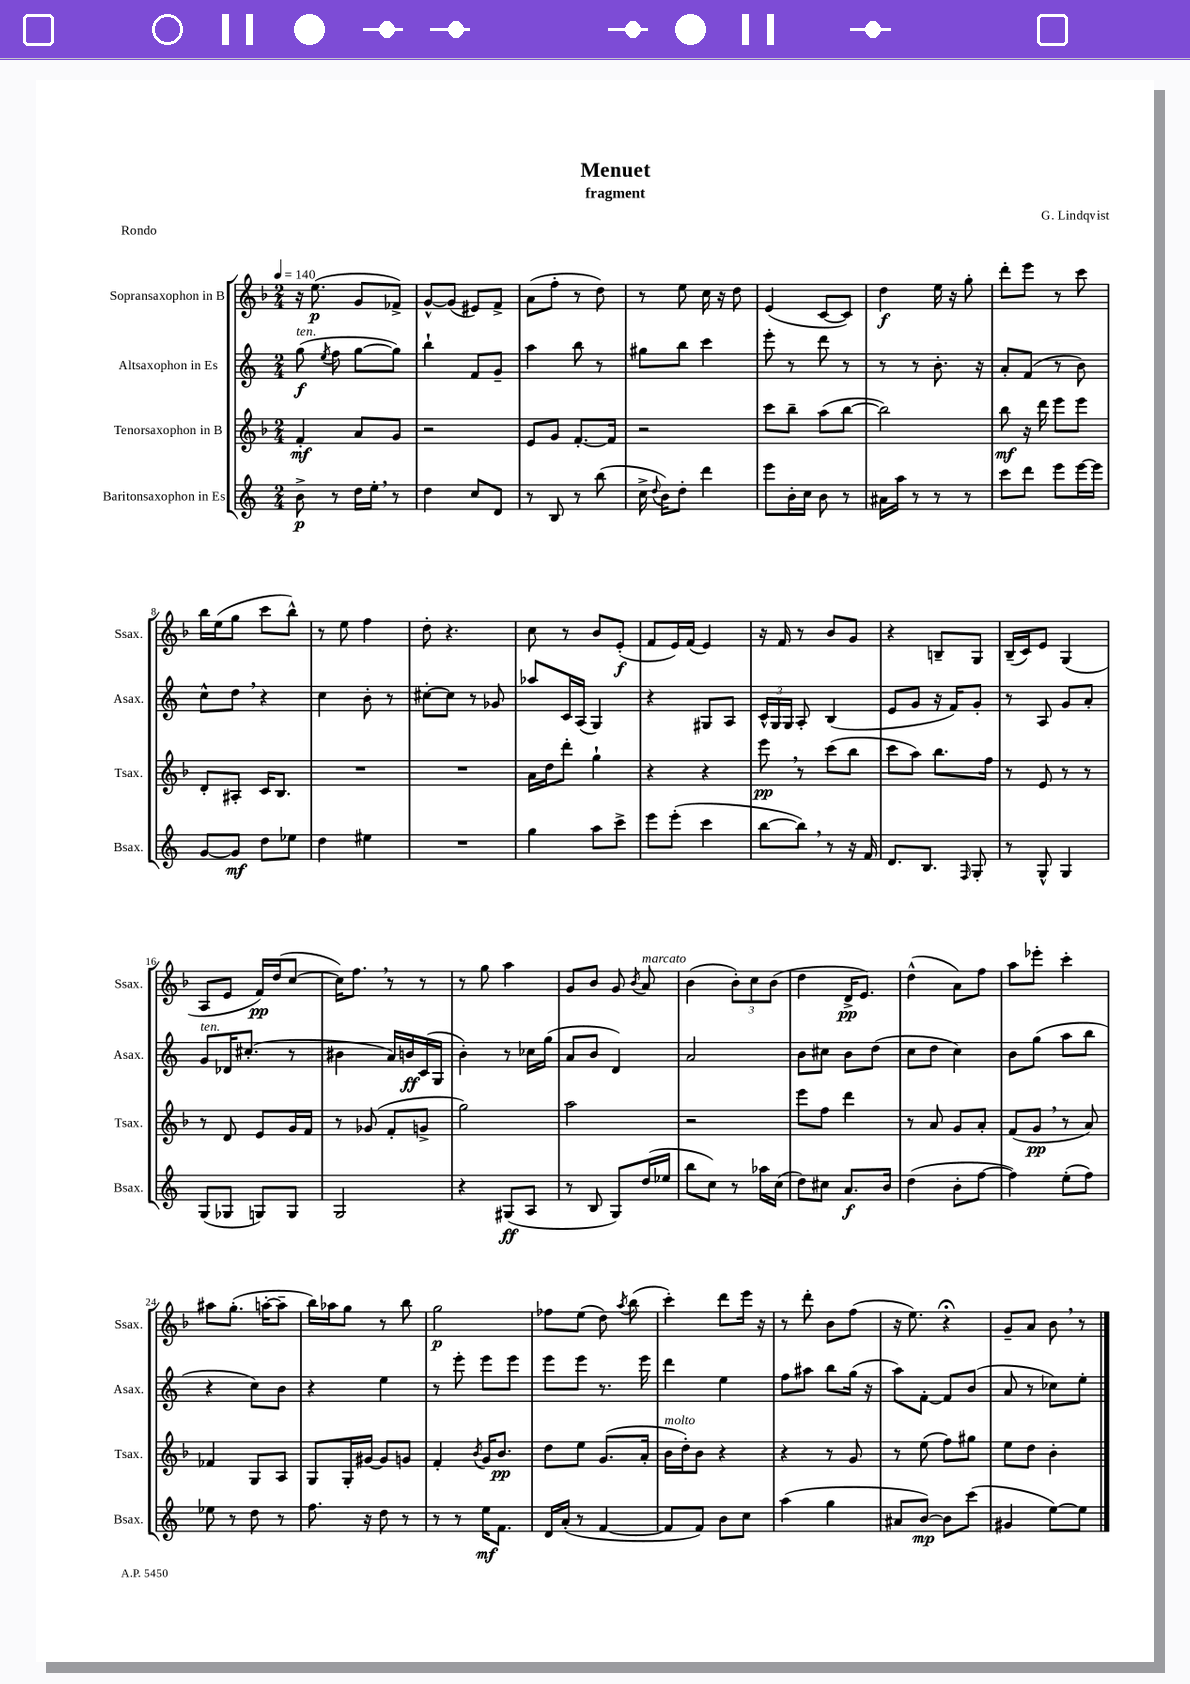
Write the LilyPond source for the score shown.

\header { title = "Menuet" composer = "G. Lindqvist" subtitle = "fragment" piece = "Rondo" }
<<
\new StaffGroup <<
\new Staff = "s0" \with { instrumentName = "Sopransaxophon in B" shortInstrumentName = "Ssax." } {
    \clef treble \key f \major \numericTimeSignature \time 2/4 \tempo 4 = 140
    \autoBeamOff r16 e''8.\p( g'8[ fes'8]->) |
    g'8[~-^ g'8]( eis'8[) f'8]-> |
    a'8[( f''8]-. r8 d''8) |
    r8 e''8 c''16 r16 d''8 |
    e'4( c'8[~ c'8]) |
    d''4\f e''16 r16 g''8-. |
    d'''8[-. e'''8] r8 c'''8 |
    bes''16[ e''16( g''8] c'''8[ bes''8]-^) |
    r8 e''8 f''4 |
    d''8-. r4. |
    c''8 r8 bes'8[ e'8]-.\f( |
    f'8[ e'16) f'16]( e'4) |
    r16 f'16 r8 bes'8[ g'8] |
    r4 b8[-- g8] |
    bes16[--( c'16) e'8] g4( |
    a8[ e'8] f'16[\pp) d''16( c''8]~ |
    c''16[) f''8.] \breathe r8 r8 |
    r8 g''8 a''4 |
    g'8[ bes'8] g'8 \acciaccatura { bes'8 } a'8^\markup { \italic "marcato" } |
    bes'4( \tuplet 3/2 { bes'8[-.) c''8 bes'8]( } |
    d''4 d'16[->\pp e'8.]) |
    d''4-^( a'8[) f''8] |
    a''8[ ees'''8]-. c'''4-. |
    ais''8[ g''8.]-.( a''16[~-. a''8]-- |
    bes''16[) aes''16 g''8] r8 bes''8 |
    g''2\p |
    fes''8[ e''8]( d''8) \acciaccatura { a''8 } bes''8( |
    c'''4-.) d'''8[ e'''16] r16 |
    r8 d'''8-. bes'8[ f''8]( |
    r16 e''8.) r4\fermata |
    g'8[-- a'8] bes'8 \breathe r8 \bar "|." |
}
\new Staff = "s1" \with { instrumentName = "Altsaxophon in Es" shortInstrumentName = "Asax." } {
    \clef treble \key c \major \numericTimeSignature \time 2/4
    \autoBeamOff g''8\f^\markup { \italic "ten." }( \acciaccatura { e''8 } f''8 g''8[~ g''8]) |
    b''4-! f'8[ g'8]-- |
    a''4 b''8 r8 |
    gis''8[ b''8] c'''4 |
    e'''8-. r8 d'''8 r8 |
    r8 r8 b'8.-. r16 |
    a'8[-. f'8]( r8 b'8) |
    c''8[-^ d''8] \breathe r4 |
    c''4 b'8-. r8 |
    cis''8[~-. cis''8] r8 ges'8 |
    aes''8[ c'16 a16]( g4) |
    r4 gis8[ a8] |
    \tuplet 3/2 { c'16[-^ g16 g16] } a8-. b4( |
    e'8[ g'8] r16 f'16[) g'8]-. |
    r8 a8 g'8[ a'8]-. |
    g'8[^\markup { \italic "ten." } des'16 cis''8.]-.( r8 |
    bis'4 a'16[) b'16\ff c'16( g16] |
    b'4-.) r8 ces''16[ g''16]( |
    a'8[ b'8] d'4) |
    a'2 |
    b'8[ cis''8] b'8[ d''8]( |
    c''8[ d''8] c''4) |
    b'8[ g''8]( a''8[ b''8] |
    r4 c''8[) b'8] |
    r4 e''4 |
    r8 e'''8-. e'''8[ e'''8] |
    e'''8[ e'''8] r8. e'''16 |
    d'''4 e''4 |
    f''8[ ais''8] b''8[ g''16]( r16 |
    a''8[) f'8]~-. f'8[ b'8]( |
    a'8 r8 ces''8[) e''8]-. \bar "|." |
}
\new Staff = "s2" \with { instrumentName = "Tenorsaxophon in B" shortInstrumentName = "Tsax." } {
    \clef treble \key f \major \numericTimeSignature \time 2/4
    \autoBeamOff f'4-.\mf a'8[ g'8] |
    r2 |
    e'8[ g'8] f'8.[~-. f'16] |
    r2 |
    c'''8[ bes''8]-- a''8[( bes''8]~ |
    bes''2) |
    bes''8\mf r16 d'''16 e'''8[ e'''8] |
    d'8[-. ais8]-. c'16[ bes8.] |
    R2 |
    R2 |
    a'16[ d''16 d'''8]-. g''4-! |
    r4 r4 |
    e'''8\pp \breathe r8 c'''8[( bes''8] |
    c'''8[ a''8]) bes''8.[ f''16] |
    r8 e'8 r8 r8 |
    r8 d'8 e'8[ g'16 f'16] |
    r8 ges'8( f'8[-. g'8]-> |
    g''2) |
    a''2 |
    r2 |
    e'''8[ f''8] d'''4 |
    r8 a'8 g'8[ a'8]-. |
    f'8[( g'8]\pp \breathe r8 a'8) |
    fes'4 g8[ a8] |
    g8[ g16-. gis'16]~ gis'8[ g'8] |
    f'4-. \acciaccatura { bes'8 } g'16[ bes'8.]\pp |
    d''8[ e''8] g'8.[( a'16]-. |
    bes'16[^\markup { \italic "molto" } d''16-.) bes'8] r4 |
    r4 r8 g'8 |
    r8 e''8( f''8[) gis''8] |
    e''8[ d''8] bes'4-. \bar "|." |
}
\new Staff = "s3" \with { instrumentName = "Baritonsaxophon in Es" shortInstrumentName = "Bsax." } {
    \clef treble \key c \major \numericTimeSignature \time 2/4
    \autoBeamOff b'8->\p r8 d''16[ e''16]-. \breathe r8 |
    d''4 c''8[ d'8] |
    r8 b8 r8 b''8( |
    c''16-> \appoggiatura { d''8 } b'16[) d''8]-. d'''4 |
    e'''8[ b'16-. c''16] b'8 r8 |
    ais'16[ a''16] r8 r8 r8 |
    c'''8[ d'''8] e'''8[ e'''16~ e'''16] |
    g'8[~ g'8]\mf d''8[ ees''8] |
    d''4 eis''4 |
    R2 |
    g''4 a''8[ c'''8]-> |
    e'''8[ e'''8]-.( c'''4 |
    b''8[~ b''8]) \breathe r8 r16 f'16 |
    d'8.[ b8.] \grace { f16 } g8-. |
    r8 g8-^ g4 |
    g8[( ges8] g8[) g8] |
    g2 |
    r4 gis8[\ff( a8] |
    r8 b8 g8[) d''16( ees''16] |
    b''8[ c''8]) r8 aes''16[ c''16]( |
    d''8[) cis''8] a'8.[\f b'16] |
    d''4( b'8[-. f''8]~ |
    f''4) e''8[-.( f''8]) |
    ees''8 r8 d''8 r8 |
    f''8. r16 d''8 r8 |
    r8 r8 e''16[\mf f'8.] |
    d'16[ a'16]-.( r8 f'4~ |
    f'8[ f'8]) b'8[ c''8] |
    a''4( g''4 |
    ais'8[ b'8]~\mp) b'8[ c'''8]( |
    gis'4 e''8[~) e''8] \bar "|." |
}
>>
>>
